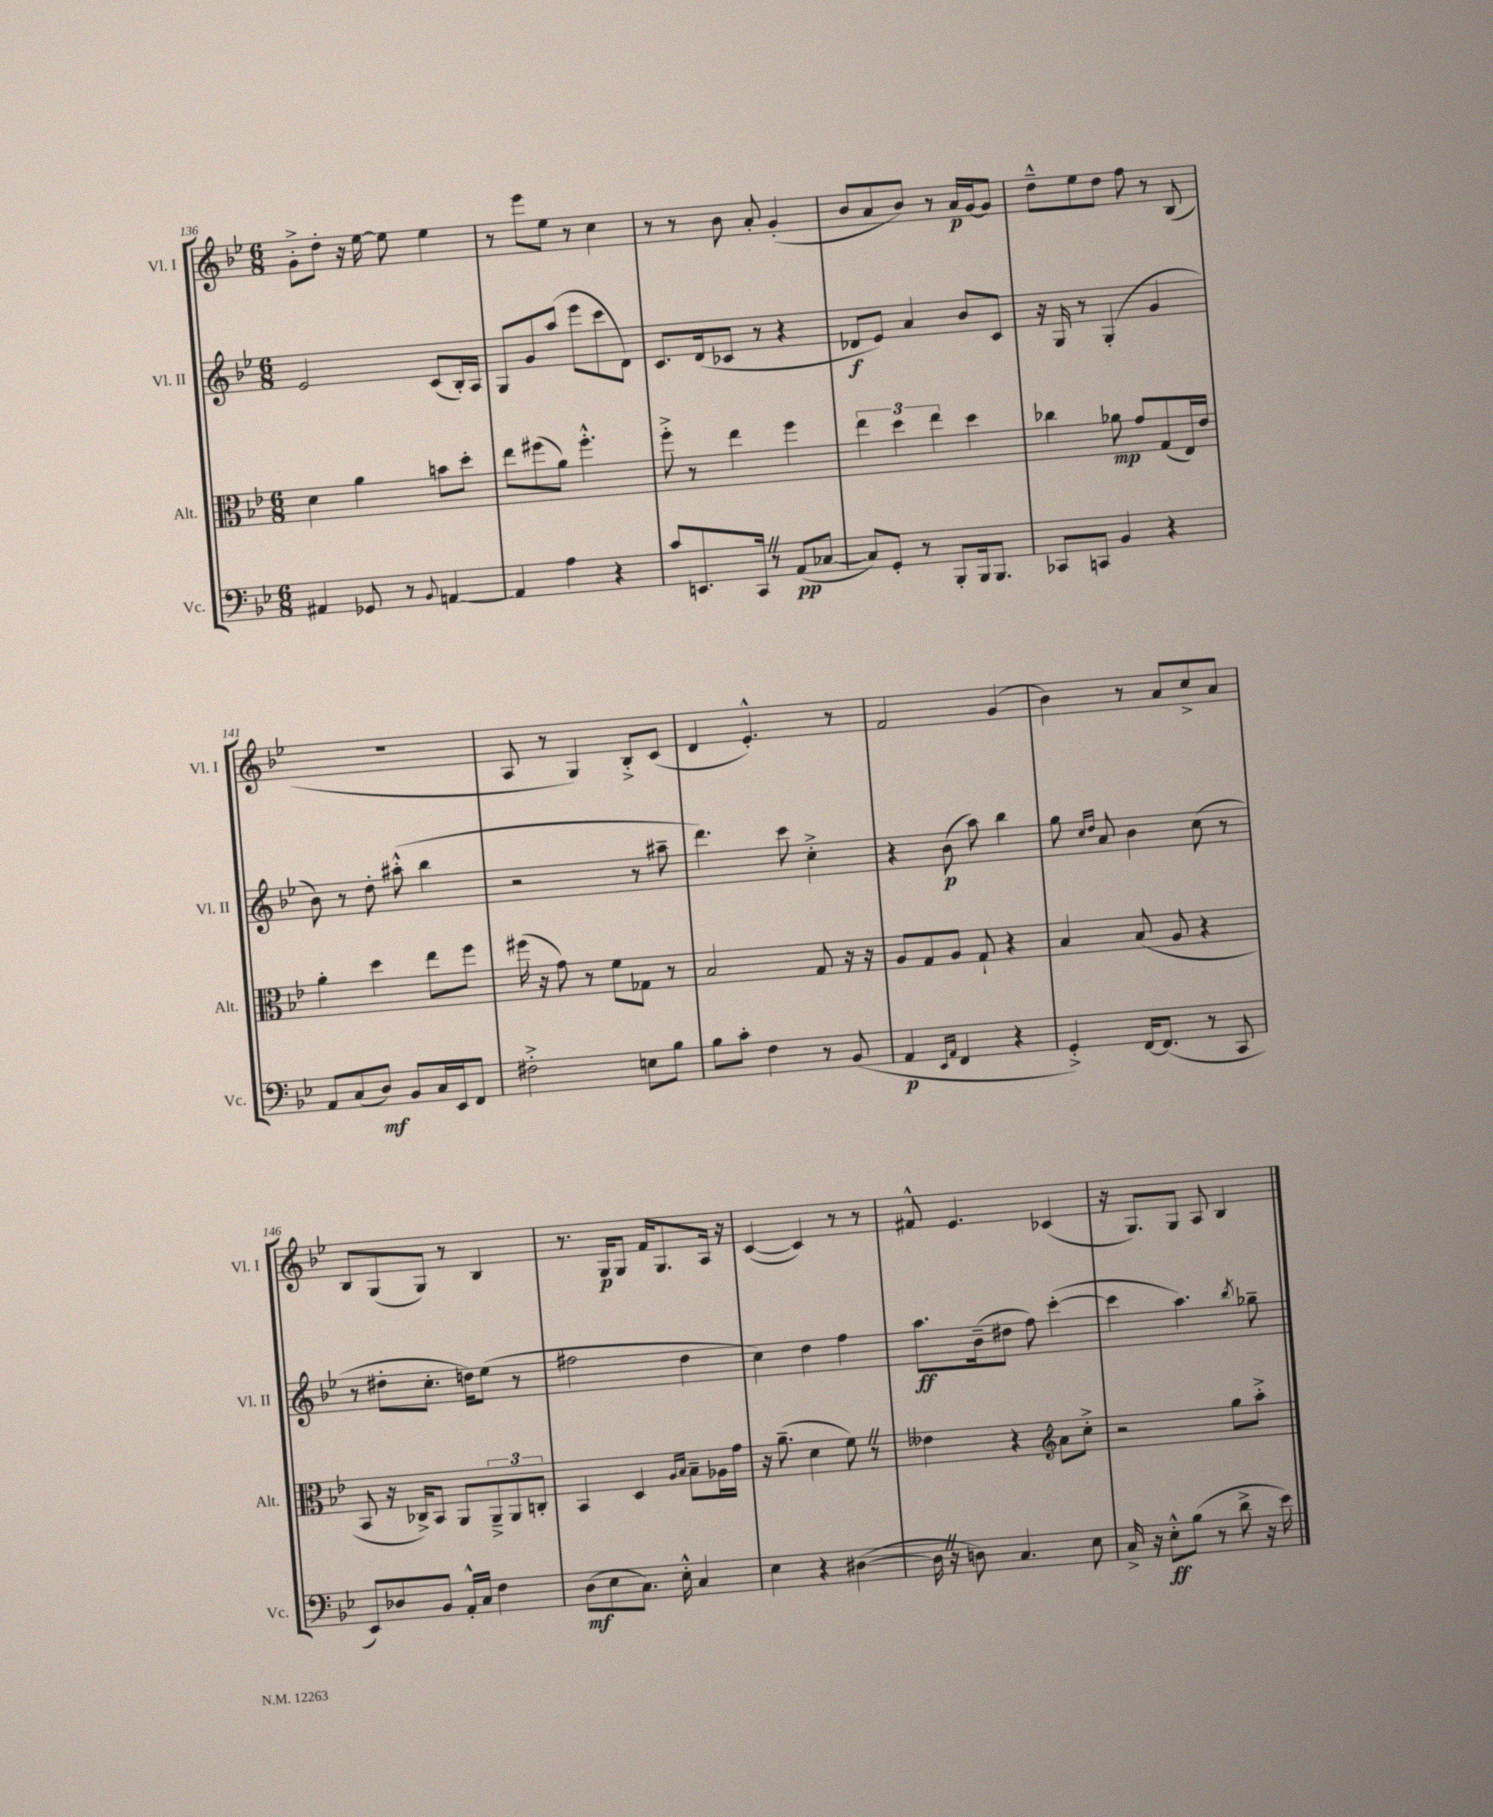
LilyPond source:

<<
\new StaffGroup <<
\new Staff = "s0" \with { instrumentName = "Vl. I" shortInstrumentName = "Vl. I" } {
    \clef treble \key bes \major \numericTimeSignature \time 6/8
    g'8-.-> d''8-. r16 ees''16~ ees''8 ees''4 |
    r8 ees'''8 ees''8 r8 c''4 |
    r8 r8 bes'8 a'8-. g'4-.( |
    bes'8 a'8 bes'8) r8 a'16\p g'16~ g'8 |
    d''8---^ ees''8 d''8 f''8 r8 bes8( |
    r2. |
    a8 r8 g4) bes8-.-> c'8( |
    d'4 ees'4.-.-^) r8 |
    f'2 g'4( |
    bes'4) r8 a'8 c''8-> a'8 |
    bes8 g8( g8) r8 bes4 |
    r8. g16\p g8 f'16 g8. a16 r16 |
    c'4~( c'4) r8 r8 |
    fis'8-^ ees'4. ces'4( |
    r16 g8.) g8 a8 bes4 \bar "|." |
}
\new Staff = "s1" \with { instrumentName = "Vl. II" shortInstrumentName = "Vl. II" } {
    \clef treble \key bes \major \numericTimeSignature \time 6/8
    ees'2 c'8( bes16-.) a16 |
    g8 g'8 a''8( ees'''8 c'''8 d'8) |
    c'8. d'16( ces'8 r8 r4 |
    des'8\f ees'8) a'4 bes'8 c'8 |
    r16 g16 r8 g4-.( g'4 |
    bes'8) r8 d''8-. ais''8-.-^( bes''4 |
    r2 r8 ais''8-- |
    d'''4.) c'''8 c''4-.-> |
    r4 bes'8\p( a''8) bes''4 |
    g''8 \grace { c''16 d''16 } a'8 bes'4 c''8( r8 |
    r8 dis''8-. c''8.-. d''16) ees''8( r8 |
    fis''2 d''4 |
    c''4) d''4 f''4 |
    a''8.\ff bes'16--( dis''8 f''8) c'''4~-.( |
    c'''4 a''4.) \acciaccatura { bes''8 } ges''8-- \bar "|." |
}
\new Staff = "s2" \with { instrumentName = "Alt." shortInstrumentName = "Alt." } {
    \clef alto \key bes \major \numericTimeSignature \time 6/8
    d'4 a'4 b'8 d''8-. |
    ees''8 fis''8( a'8) fis''4.-.-^ |
    f''8-.-> r8 ees''4 f''4 |
    \tuplet 3/2 { ees''4 d''4 ees''4 } d''4 |
    ces''4 aes'8\mp g'8 g8( ees16) ees'16 |
    a'4-. d''4 ees''8 f''8 |
    fis''16( r16 g'8) r8 f'8 ges8 r8 |
    bes2 g8 r16 r16 |
    a8 g8 a8 g8-! r4 |
    bes4 bes8( a8 r4 |
    bes,8 r16 ces16->) bes,8 a,8 \tuplet 3/2 { a,8---> a,8 c8-. } |
    bes,4 d4 \grace { a16 bes16 } bes8-- aes16 g'16 |
    r16 a'8.--( d'4 f'8) \once \override BreathingSign.text = \markup { \musicglyph "scripts.caesura.straight" } \breathe r8 |
    eeses'4 r4 \clef treble a'8 c''8-.-> |
    r2 g''8 a''8-.-> \bar "|." |
}
\new Staff = "s3" \with { instrumentName = "Vc." shortInstrumentName = "Vc." } {
    \clef bass \key bes \major \numericTimeSignature \time 6/8
    ais,4 ges,8 r8 \appoggiatura { bes,8 } a,4~ |
    a,4 a4 r4 |
    c'8 e,8. c,16 \once \override BreathingSign.text = \markup { \musicglyph "scripts.caesura.straight" } \breathe r8 a,8\pp( ces8~ |
    ces8) g,8-. r8 bes,,8-. bes,,16 bes,,8. |
    ces,8 c,8 bes,4 r4 |
    a,8 c8( d8\mf) bes,8 c16 ees,16 f,8 |
    fis2-.-> e8 bes8 |
    bes8 c'8-. f4 r8 bes,8( |
    a,4\p \grace { ees,16 a,16 } f,4 r4 |
    g,4-.->) f,16~ f,8.( r8 c,8 |
    ees,8) des8 bes,8 a,16-.-^ c16 f4 |
    d8\mf( ees8 c8.) ees16-.-^ c4 |
    ees4 r4 dis4~( |
    dis16 \once \override BreathingSign.text = \markup { \musicglyph "scripts.caesura.straight" } \breathe r16 d8) c4. ees8 |
    c16-> r16 ees8-.-^\ff bes8( r8 d'8-> r16 ees'16) \bar "|." |
}
>>
>>
\layout { \context { \Score currentBarNumber = #136 } }
